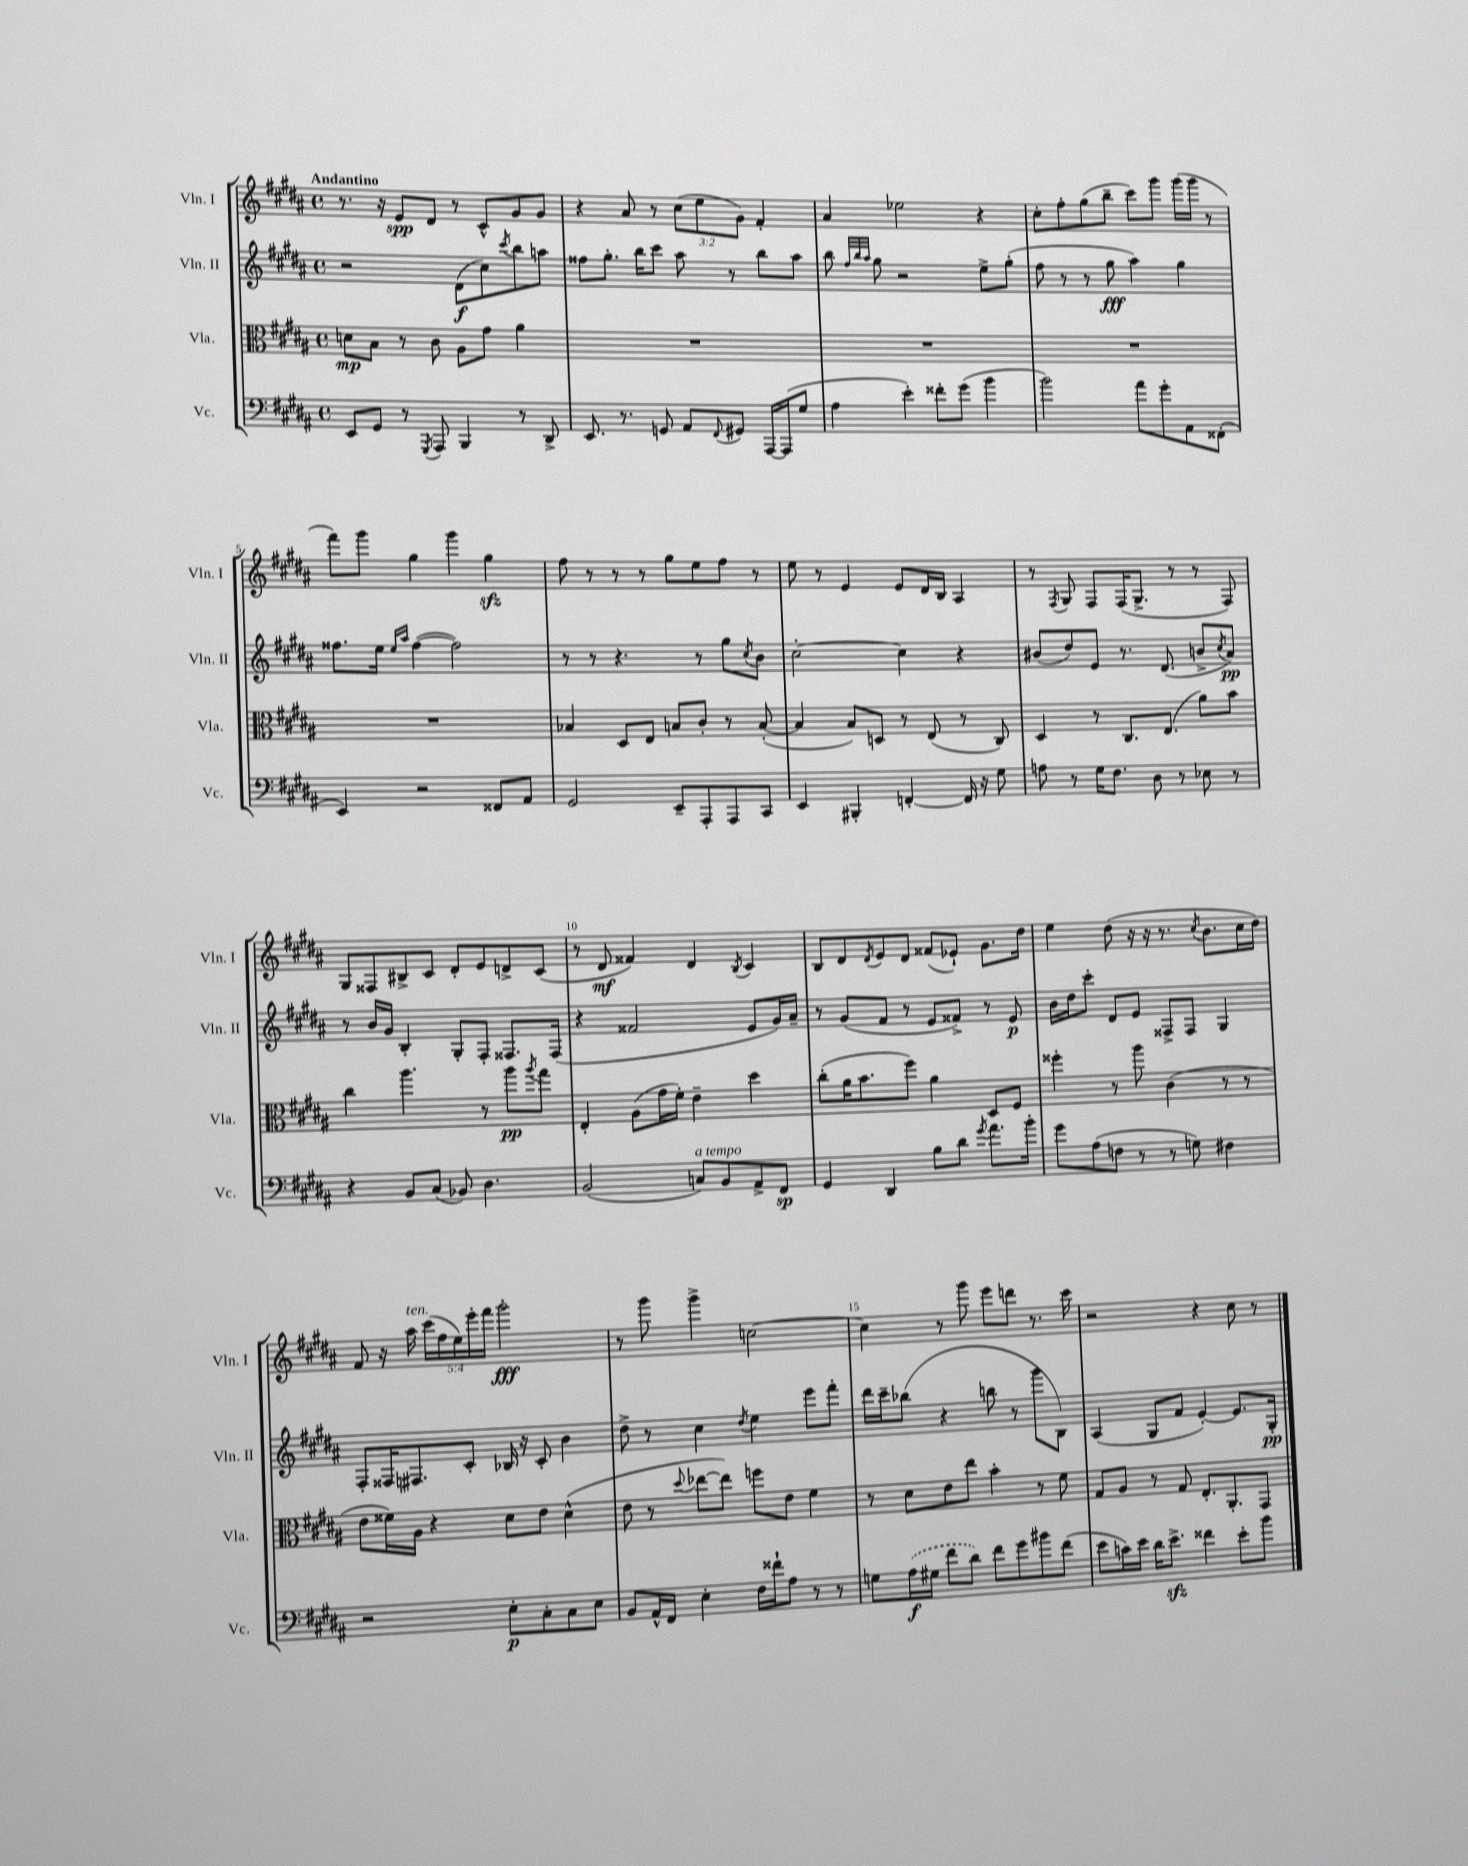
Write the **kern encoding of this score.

**kern	**kern	**kern	**kern
*staff4	*staff3	*staff2	*staff1
*clefF4	*clefC3	*clefG2	*clefG2
*k[f#c#g#d#a#]	*k[f#c#g#d#a#]	*k[f#c#g#d#a#]	*k[f#c#g#d#a#]
*M4/4	*M4/4	*M4/4	*M4/4
*met(c)	*met(c)	*met(c)	*met(c)
8EE	8d	2r	8.r
8GG#	8B	.	.
.	.	.	16r
8r	8r	.	8e
8qGGG#	.	.	.
8AAA#	8c#	.	8d#
4BBB	8A#	(8d#	8r
.	8g#	8cc#)	8c#^^
.	.	8qccc#	.
8r	4a#	8bb	8g#
8DD#^	.	8aa	8g#
=	=	=	=
8.EE	1r	8ff##	4r
.	.	8.gg#'	.
8.r	.	.	.
.	.	.	8a#
.	.	16bb	.
8GG	.	8ccc#	8r
8AA#	.	8aa#	(12cc#
.	.	.	12ee
8qqFF#	.	.	.
8GG#	.	8r	.
.	.	.	12g#)
[16AAA#	.	8bb	4f#'
(16AAA#]	.	.	.
8G#	.	8aa#	.
=	=	=	=
4A#	1r	8bb	4a#
.	.	32qqff#	.
.	.	32qqbb	.
.	.	32qqaa#	.
.	.	8gg#	.
4e')	.	2r	2ee-
8f##'	.	.	.
(8g#	.	.	.
4b	.	8ee^	4r
.	.	(8gg#'	.
=	=	=	=
2b)	1r	8ff#	8cc#'
.	.	8r	8ff#'
.	.	8r	(8gg#
.	.	8gg#	8bb~
8a#	.	4aa#)	8ccc#)
8g#'	.	.	8ggg#
8AA#	.	4gg#	(16ggg#
.	.	.	16ggg#
(8FF##'	.	.	8r
=	=	=	=
4EE)	1r	8.ff##	8fff#)
.	.	.	8ggg#
.	.	16ee	.
.	.	16qqee	.
.	.	16qqaa#	.
2r	.	([4ff##	4gg#
.	.	2ff##])	4ggg#
8FF##	.	.	4gg#
8AA#	.	.	.
=	=	=	=
2GG#	4B-	8r	8ff#
.	.	8r	8r
.	8D#	4.r	8r
.	8E	.	8r
8EE~	8B	.	8gg#
8AAA#'	8c#'	8r	8ee
8AAA#	8r	8gg#	8ff#
.	.	8qcc#	.
8CC#	([8B'	8b	8r
=	=	=	=
4EE	4B]	[2cc#'	8ee
.	.	.	8r
4BBB#'	8B)	.	4e
.	8D	.	.
[4FF'	8r	4cc#]	8e
.	(8E	.	16d#
.	.	.	16B
16FF]	8r	4r	4A#
16r	.	.	.
8G#	8C#)	.	.
=	=	=	=
8A	4D#	(8b#	8r
.	.	.	8qF#
8r	.	8dd#)	8G#
16G#	8r	8e	8F#
8.F#	.	.	.
.	8.C#	8.r	(16F#
.	.	.	8.G#^
8D#	.	.	.
.	(8.E	(8.d#	.
8r	.	.	8r
8E-	8a#)	8b^	8r
.	.	8qcc#	.
8r	8b	8a#)	8F#)
=	=	=	=
4r	4cc#	8r	8G#
.	.	16b	8F##
.	.	16g#	.
8BB	4.aa#	4B'	8B#^
(8C#	.	.	8c#
8BB-)	.	8G#'	8d#'
4.D#	8r	8F#'	8e
.	8aa#	8.F##	8d^
.	8qaa#	.	.
.	8gg#	.	(8c#
.	.	(16F##	.
=	=	=	=
(2BB	4E'	4r	8r
.	.	.	8d#
.	(8A#	2f##	4f##)
.	16g#	.	.
.	16f#')	.	.
8C)	4e~	.	4d#
8BB	.	.	.
.	.	.	8qB
8AA#^	4dd#	8e	4c#
8FF#	.	16g#)	.
.	.	16a#~	.
=	=	=	=
4GG#	(8cc#'	8r	8B
.	16a#	(8g#	8d#
.	8.b	.	.
.	.	.	8qd#
4DD#	.	8f#	8e
.	8ff#)	8r	8d#
8B	4a#	8e	(8f##
8d#	.	8f##^)	8e-`)
8qg#	.	.	.
8.a#	8D#	8r	8.g#
.	8F#	8e	.
16b'	.	.	16dd#
=	=	=	=
8g#	4ff##'	16b	4ee
.	.	16dd#	.
(8A#	.	8ccc#'	.
8F	8r	8d#	(8dd#
8r	8aa#	8e	16r
.	.	.	16r
8r	(4c#	8F##^	8.r
8G)	.	8F##	.
.	.	.	8qcc#
.	.	.	8.b
4F#	8r	4G#	.
.	8r	.	16cc#
.	.	.	16dd#)
=	=	=	=
2r	8e	8F#'	8f#
.	16f##)	16F##	16r
.	16A#	8.F#	16aa#
.	4r	.	(20ccc#
.	.	.	20ff#
.	.	.	20ee)
.	.	8c#'	.
.	.	.	20eee'
.	.	.	20fff#
8E'	8d#	16B-	2ggg#'
.	.	16r	.
8C#'	8e	8c#'	.
8C#	(4d#^^	4b	.
8E	.	.	.
=	=	=	=
8BB	8e	8dd#^	8r
16AA#^^	8r	8r	8ggg#
16FF#	.	.	.
.	8qqdd#	.	.
4E'	[8ee-	4cc#	4ggg#^
.	8ee-])	.	.
.	.	8qdd#	.
16F#	8ff	4ee	[2cc
16f##`	.	.	.
8A#	8e	.	.
8r	4f#	8eee	.
8r	.	8fff#'	.
=	=	=	=
8G	8r	16ddd#	4cc]
.	.	16ccc#~	.
(16A#	8d#	(8bb-	.
16G#	.	.	.
8f#	8e	4r	8r
8d#)	8ee	.	8ggg#
8f#	4b'	8bb	8eee
8g#	.	8r	8ddd
8b#	8r	8ggg#	8.r
(8f#	8f#	8B)	.
.	.	.	16ccc#
=	=	=	=
8e	8G#	(4A#	2r
16c)	8A#	.	.
16e	.	.	.
16d#	8r	8G#	.
8.e^	.	.	.
.	8G#	8f#	.
4f##	8.E'	[4e')	4r
.	8.AA#'	.	.
8e'	.	8.e]	8cc#
8b	8GG#	.	8r
.	.	16G#'	.
==	==	==	==
*-	*-	*-	*-
